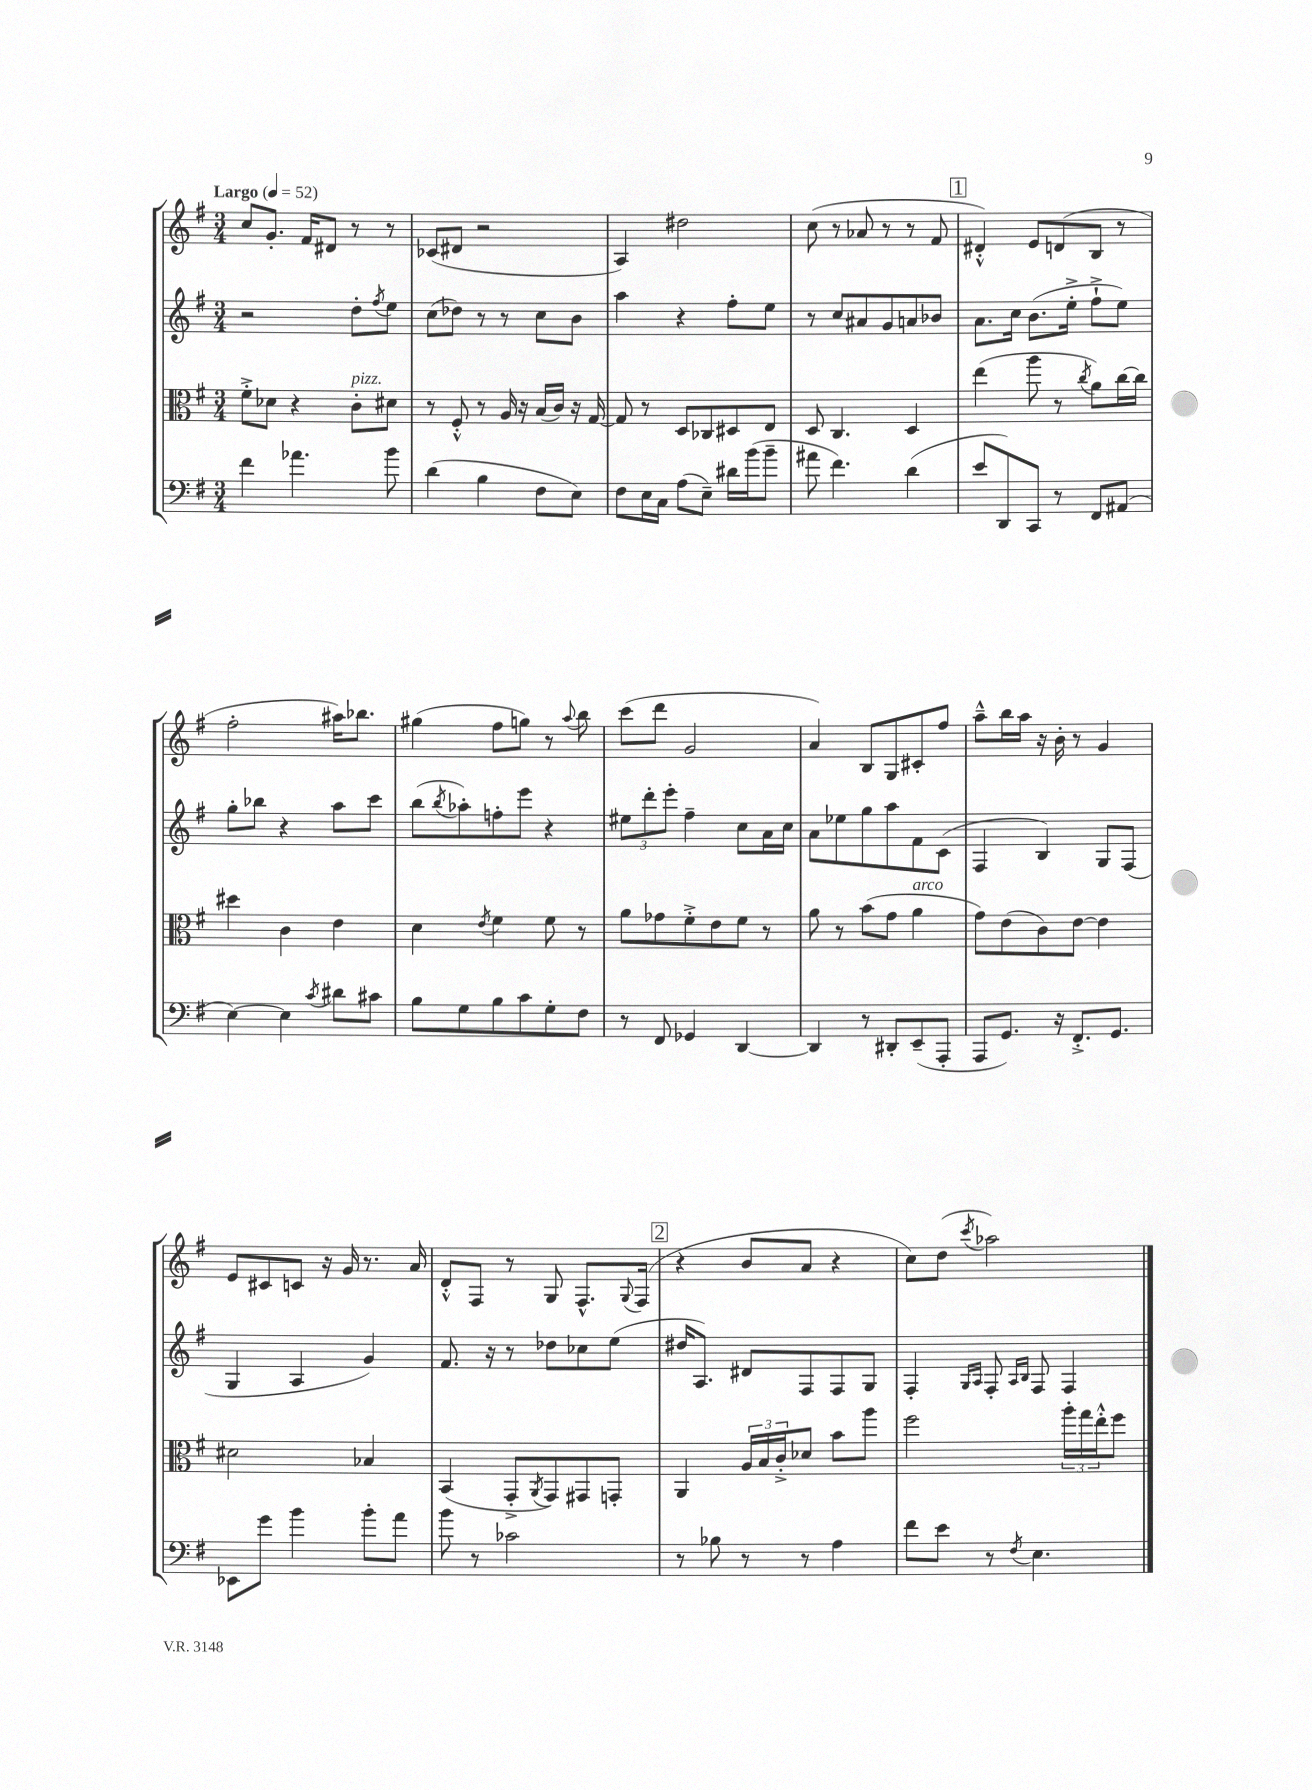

**kern	**kern	**kern	**kern
*staff4	*staff3	*staff2	*staff1
*clefF4	*clefC3	*clefG2	*clefG2
*k[f#]	*k[f#]	*k[f#]	*k[f#]
*M3/4	*M3/4	*M3/4	*M3/4
*MM52	*MM52	*MM52	*MM52
4f#	8f#'^	2r	8cc
.	8d-	.	8.g'
4.a-	4r	.	.
.	.	.	16f#
.	.	.	8d#
.	8c'	8dd'	8r
.	.	8qff#	.
8b	8d#	8ee	8r
=	=	=	=
(4d	8r	(8cc	(8c-
.	8F#'^^	8dd-)	8d#
4B	8r	8r	2r
.	16A	8r	.
.	16r	.	.
8F#	(16B	8cc	.
.	16c)	.	.
8E)	16r	8b	.
.	[16G	.	.
=	=	=	=
8F#	8G]	4aa	4A)
16E	8r	.	.
16C	.	.	.
(8A	8D	4r	2dd#
8E~)	8C-	.	.
16d#	8D#	8ff#'	.
(16b	.	.	.
8b~	8E	8ee	.
=	=	=	=
8a#	8D	8r	(8cc
4.f#)	4.C	8cc	8r
.	.	8a#	8a-
.	.	8g	8r
(4d	4D	8a	8r
.	.	8b-	8f#
=	=	=	=
8e	(4ee	8.a	4d#'^^)
8DD)	.	.	.
.	.	16cc	.
8CC	8aa	(8.b	8e
8r	8r	.	(8d
.	.	16ee'^	.
.	8qcc	.	.
8FF#	8a)	8ff#`^	8B
(8AA#	[16cc	8ee)	8r
.	16cc]	.	.
=	=	=	=
[4E)	4dd#	8gg'	2ff#'
.	.	8bb-	.
4E]	4c	4r	.
8qc	.	.	.
8d#	4e	8aa	16aa#)
.	.	.	8.bb-
8c#	.	8ccc	.
=	=	=	=
8B	4d	(8bb	(4gg#
.	.	8qbb	.
8G	.	8aa-')	.
.	8qe	.	.
8B	4f#	8ff'	8ff#
8c	.	8eee	8gg)
8G'	8f#	4r	8r
.	.	.	8qqaa
8F#	8r	.	8bb
=	=	=	=
8r	8a	12ee#	(8ccc
.	.	12ddd'	.
8FF#	8g-	.	8ddd
.	.	12eee'	.
4GG-	8f#'^	4ff#~	2g
.	8e	.	.
[4DD	8f#	8cc	.
.	8r	16a	.
.	.	16cc	.
=	=	=	=
4DD]	8a	8a	4a)
.	8r	8ee-	.
8r	(8b	8gg	8B
8DD#'	8g	8aa	8G
(8EE~	4a	8f#	8c#'
8AAA'	.	(8c	8ff#
=	=	=	=
8AAA	8g)	4F#	8aa~^^
8.GG)	(8e	.	16bb
.	.	.	16aa
.	8c)	4B)	16r
16r	.	.	16b'
8.FF#'^	[8e	.	8r
.	4e]	8G	4g
8.GG	.	.	.
.	.	(8F#	.
=	=	=	=
8EE-	2d#	4G	8e
8g	.	.	8c#
4b	.	4A	8c
.	.	.	16r
.	.	.	16g
8b'	4B-	4g)	8.r
8a	.	.	.
.	.	.	16a
=	=	=	=
8b	(4BB	8.f#	8d'^^
8r	.	.	8F#
.	.	16r	.
2c-	8GG'^	8r	8r
.	8qAA	.	.
.	8GG)	8dd-	8G
.	8GG#	8cc-	8.F#^^
.	8GG'	(8ee	.
.	.	.	8qqG
.	.	.	(16F#
=	=	=	=
8r	4AA	16dd#	4r
.	.	8.A)	.
8B-	.	.	.
8r	24A	8d#	8b
.	24B	.	.
.	24c'^	.	.
8r	8d-	8F#	8a
4A	8b	8F#	4r
.	8aa	8G	.
=	=	=	=
8f#	2ff#	4F#'	8cc)
8e	.	.	(8dd
.	.	16qqG	.
.	.	16qqA	8qccc
8r	.	8F#'	2aa-)
.	.	16qqA	.
8qF#	.	16qqB	.
4.E	.	8F#	.
.	24aa'	4F#	.
.	24gg	.	.
.	24ee'^^	.	.
.	8ff#	.	.
==	==	==	==
*-	*-	*-	*-
